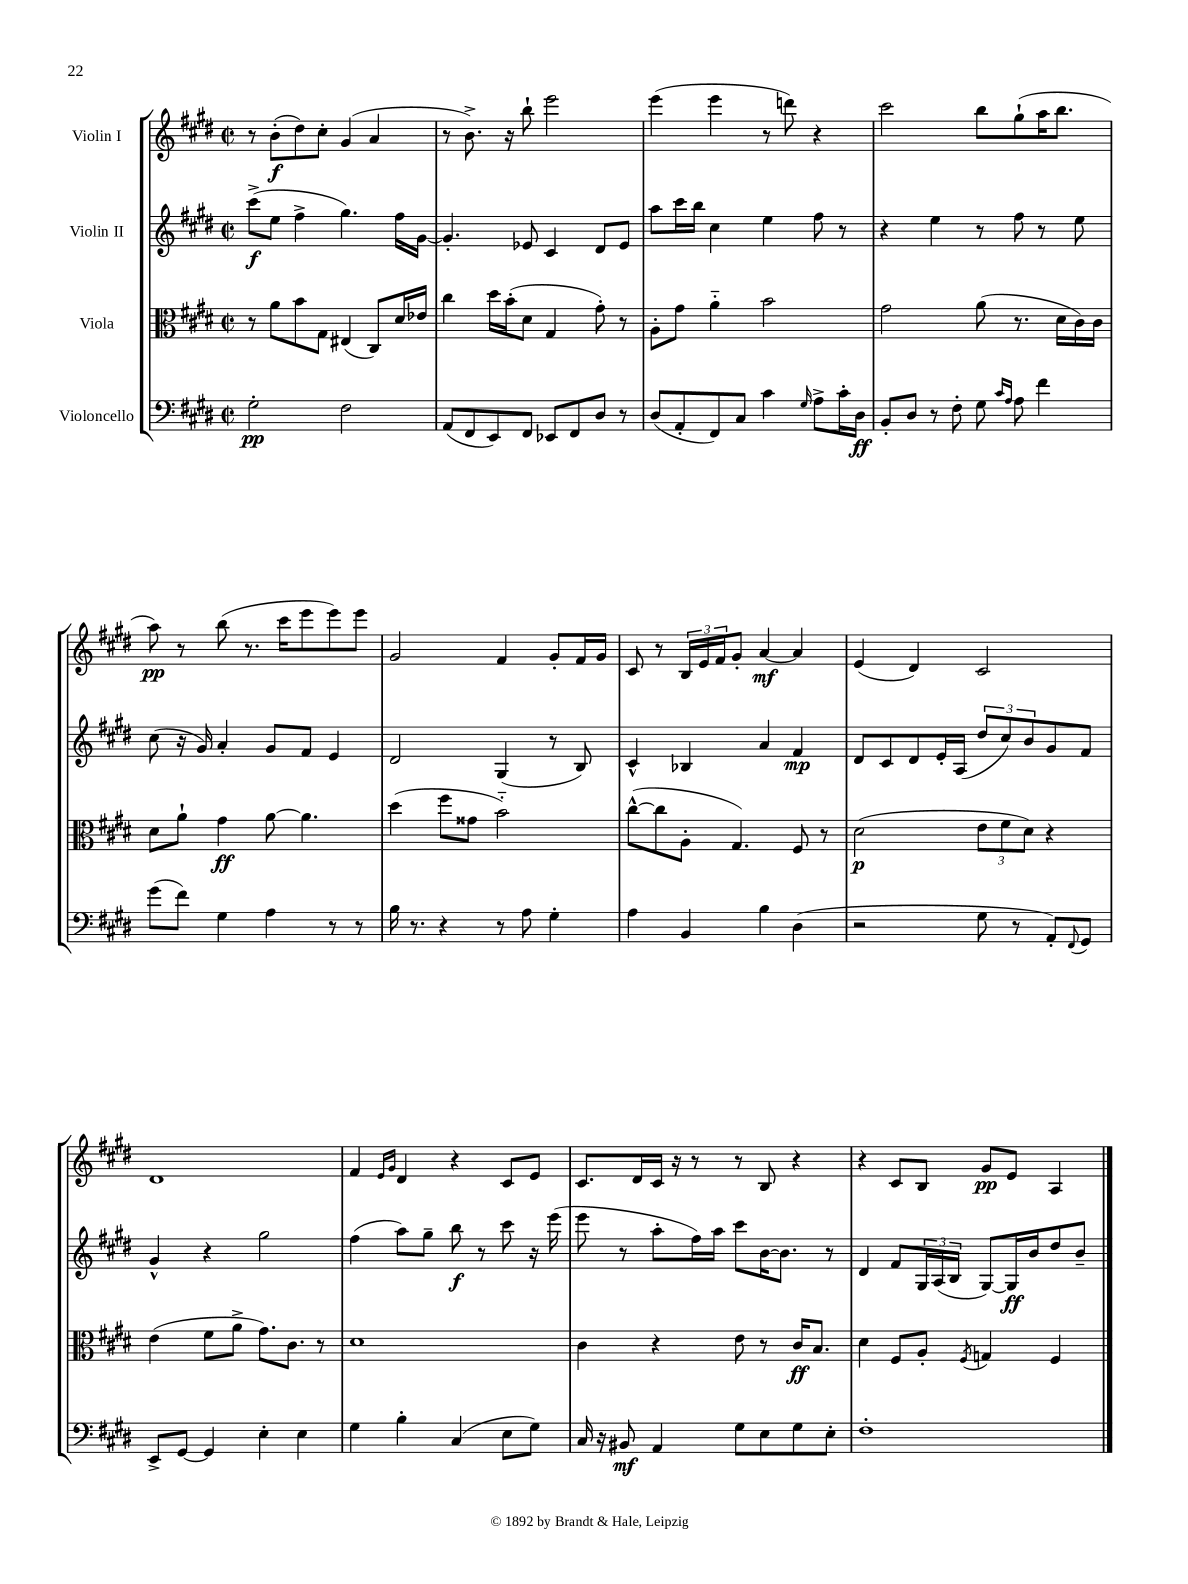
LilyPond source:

<<
\new StaffGroup <<
\new Staff = "s0" \with { instrumentName = "Violin I" } {
    \clef treble \key e \major \defaultTimeSignature \time 2/2
    r8 b'8-.\f( dis''8) cis''8-. gis'4( a'4 |
    r8 b'8.->) r16 b''8-! e'''2 |
    e'''4( e'''4 r8 d'''8) r4 |
    cis'''2 b''8 gis''8-!( a''16 b''8. |
    a''8\pp) r8 b''8( r8. cis'''16 e'''8 e'''8) e'''8 |
    gis'2 fis'4 gis'8-. fis'16 gis'16 |
    cis'8 r8 \tuplet 3/2 { b16 e'16 fis'16 } gis'8-. a'4~\mf a'4 |
    e'4( dis'4) cis'2 |
    dis'1 |
    fis'4 \grace { e'16 gis'16 } dis'4 r4 cis'8 e'8 |
    cis'8. dis'16 cis'16 r16 r8 r8 b8 r4 |
    r4 cis'8 b8 gis'8\pp e'8 a4 \bar "|." |
}
\new Staff = "s1" \with { instrumentName = "Violin II" } {
    \clef treble \key e \major \defaultTimeSignature \time 2/2
    cis'''8->\f( e''8 fis''4-> gis''4.) fis''16 gis'16~ |
    gis'4.-. ees'8 cis'4 dis'8 ees'8 |
    a''8 cis'''16 b''16 cis''4 e''4 fis''8 r8 |
    r4 e''4 r8 fis''8 r8 e''8 |
    cis''8( r16 gis'16) a'4-. gis'8 fis'8 e'4 |
    dis'2 gis4( r8 b8) |
    cis'4-^ bes4 a'4 fis'4\mp |
    dis'8 cis'8 dis'8 e'16-. a16( \tuplet 3/2 { dis''8 cis''8) b'8 } gis'8 fis'8 |
    gis'4-^ r4 gis''2 |
    fis''4( a''8) gis''8-- b''8\f r8 cis'''8 r16 e'''16( |
    e'''8 r8 a''8-. fis''16) a''16 cis'''8 b'16~ b'8. r8 |
    dis'4 fis'8 \tuplet 3/2 { gis16 a16( b16 } gis8~) gis16\ff b'16 dis''8 b'8-- \bar "|." |
}
\new Staff = "s2" \with { instrumentName = "Viola" } {
    \clef alto \key e \major \defaultTimeSignature \time 2/2
    r8 a'8 b'8 gis8 eis4( cis8) dis'16 ees'16 |
    cis''4 dis''16 b'16-.( dis'8 gis4 gis'8-.) r8 |
    a8-. gis'8 a'4-_ b'2 |
    gis'2 a'8( r8. dis'16 cis'16) cis'16 |
    dis'8 a'8-! gis'4\ff a'8~ a'4. |
    dis''4( fis''8 gisis'8 b'2-_) |
    cis''8~-^( cis''8 a8-. gis4.) fis8 r8 |
    dis'2\p( \tuplet 3/2 { e'8 fis'8 dis'8) } r4 |
    e'4( fis'8 a'8-> gis'8.) cis'8. r8 |
    dis'1 |
    cis'4 r4 e'8 r8 cis'16\ff b8. |
    dis'4 fis8 a8-. \acciaccatura { fis8 } g4 fis4 \bar "|." |
}
\new Staff = "s3" \with { instrumentName = "Violoncello" } {
    \clef bass \key e \major \defaultTimeSignature \time 2/2
    gis2-.\pp fis2 |
    a,8( fis,8 e,8) fis,8 ees,8 fis,8 dis8 r8 |
    dis8( a,8-. fis,8) cis8 cis'4 \grace { gis16 } a8-> cis'16-. dis16\ff |
    b,8-. dis8 r8 fis8-. gis8 \grace { cis'16 a16 } a8 fis'4 |
    gis'8( fis'8) gis4 a4 r8 r8 |
    b16 r8. r4 r8 a8 gis4-. |
    a4 b,4 b4 dis4( |
    r2 gis8 r8 a,8-.) \appoggiatura { fis,8 } gis,8 |
    e,8-> gis,8~ gis,4 e4-. e4 |
    gis4 b4-. cis4( e8 gis8) |
    cis16 r16 bis,8\mf a,4 gis8 e8 gis8 e8-. |
    fis1-. \bar "|." |
}
>>
>>
\layout { \context { \Score \remove "Bar_number_engraver" } }
